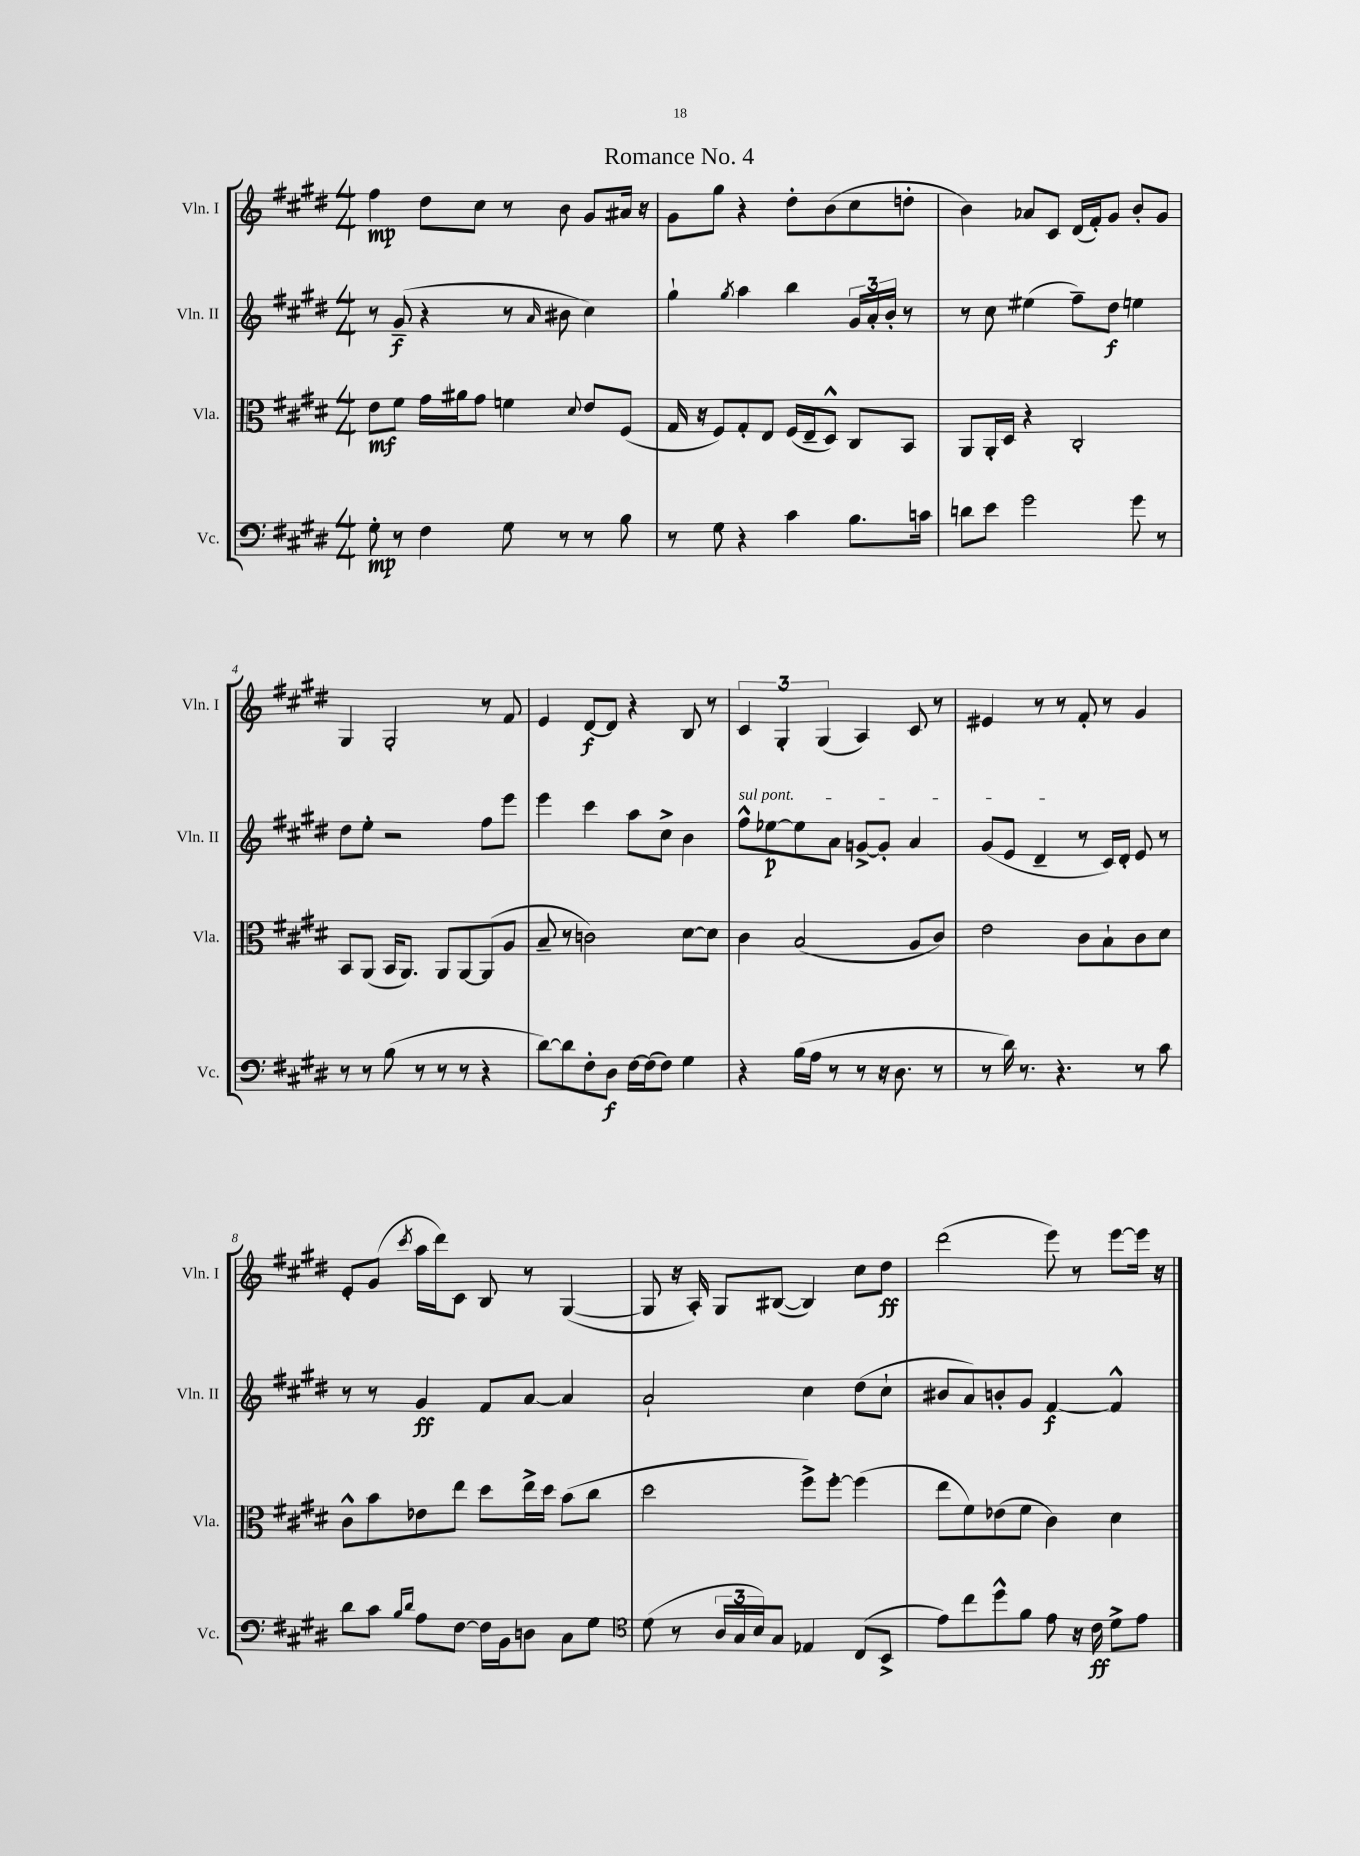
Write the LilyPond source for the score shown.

\header { title = "Romance No. 4" }
<<
\new StaffGroup <<
\new Staff = "s0" \with { instrumentName = "Vln. I" shortInstrumentName = "Vln. I" } {
    \clef treble \key e \major \numericTimeSignature \time 4/4
    fis''4\mp dis''8 cis''8 r8 b'8 gis'8 ais'16 r16 |
    gis'8 gis''8 r4 dis''8-. b'8( cis''8 d''8-. |
    b'4) aes'8 cis'8 dis'16( fis'16-.) gis'8 b'8-. gis'8 |
    gis4 gis2-. r8 fis'8 |
    e'4 dis'8~\f dis'8 r4 b8 r8 |
    \tuplet 3/2 { cis'4 gis4-. gis4( } a4) cis'8 r8 |
    eis'4 r8 r8 fis'8-. r8 gis'4 |
    e'8-. gis'8( \acciaccatura { cis'''8 } a''16 dis'''16) cis'8 b8 r8 gis4~( |
    gis8 r16 a16-.) gis8 bis8~( bis4) cis''8 dis''8\ff |
    dis'''2( e'''8) r8 e'''8~ e'''16 r16 \bar "|." |
}
\new Staff = "s1" \with { instrumentName = "Vln. II" shortInstrumentName = "Vln. II" } {
    \clef treble \key e \major \numericTimeSignature \time 4/4
    r8 gis'8--\f( r4 r8 \grace { a'16 } bis'8 cis''4) |
    gis''4-! \acciaccatura { gis''8 } a''4 b''4 \tuplet 3/2 { gis'16 a'16-. b'16-. } r8 |
    r8 cis''8 eis''4( fis''8--) dis''8\f e''4 |
    dis''8 e''8-. r2 fis''8 e'''8 |
    e'''4 cis'''4 a''8 cis''8-> b'4 |
    \once \override TextSpanner.bound-details.left.text = \markup { \italic "sul pont." } fis''8-^\startTextSpan ees''8~\p ees''8 a'8 g'8~-> g'8-. a'4 |
    gis'8( e'8 dis'4--\stopTextSpan r8 cis'16) dis'16-. e'8 r8 |
    r8 r8 gis'4\ff fis'8 a'8~ a'4 |
    a'2-! cis''4 dis''8( cis''8-! |
    bis'8 a'8) b'8-. gis'8 fis'4~\f fis'4-^ \bar "|." |
}
\new Staff = "s2" \with { instrumentName = "Vla." shortInstrumentName = "Vla." } {
    \clef alto \key e \major \numericTimeSignature \time 4/4
    e'8\mf fis'8 gis'16 ais'16 gis'8 f'4 \appoggiatura { dis'8 } e'8 fis8( |
    gis16 r16 fis8) gis8-. e8 fis16( e16-- dis8-^) cis8 b,8 |
    a,8 a,16-. dis16 r4 cis2-. |
    b,8 a,8( b,16 a,8.) a,8 a,8~ a,8( a8 |
    b8-- r8 c'2) dis'8~ dis'8 |
    cis'4 b2( a8 cis'8) |
    e'2 cis'8 b8-! cis'8 dis'8 |
    cis'8-^ b'8 ees'8 e''8 dis''8 e''16-> dis''16 b'8( cis''8 |
    dis''2 fis''8->) fis''8~-. fis''4( |
    e''8 fis'8) ees'8( fis'8 cis'4) dis'4 \bar "|." |
}
\new Staff = "s3" \with { instrumentName = "Vc." shortInstrumentName = "Vc." } {
    \clef bass \key e \major \numericTimeSignature \time 4/4
    gis8-.\mp r8 fis4 gis8 r8 r8 b8 |
    r8 gis8 r4 cis'4 b8. c'16 |
    d'8 e'8 gis'2 gis'8 r8 |
    r8 r8 b8( r8 r8 r8 r4 |
    dis'8~) dis'8 fis8-. dis8\f fis16~ fis16( fis8) gis4 |
    r4 b16( a16 r8 r8 r16 dis8. r8 |
    r8 dis'16) r8. r4. r8 cis'8 |
    dis'8 cis'8 \grace { b16 dis'16 } a8 fis8~ fis16 b,16 d8 cis8 gis8 |
    \clef tenor dis'8( r8 \tuplet 3/2 { a16 gis16 b16) } gis8 ees4 cis8( b,8-> |
    e'8) cis''8 dis''8-^ fis'8 e'8 r16 cis'16\ff dis'8-> e'8 \bar "|." |
}
>>
>>
